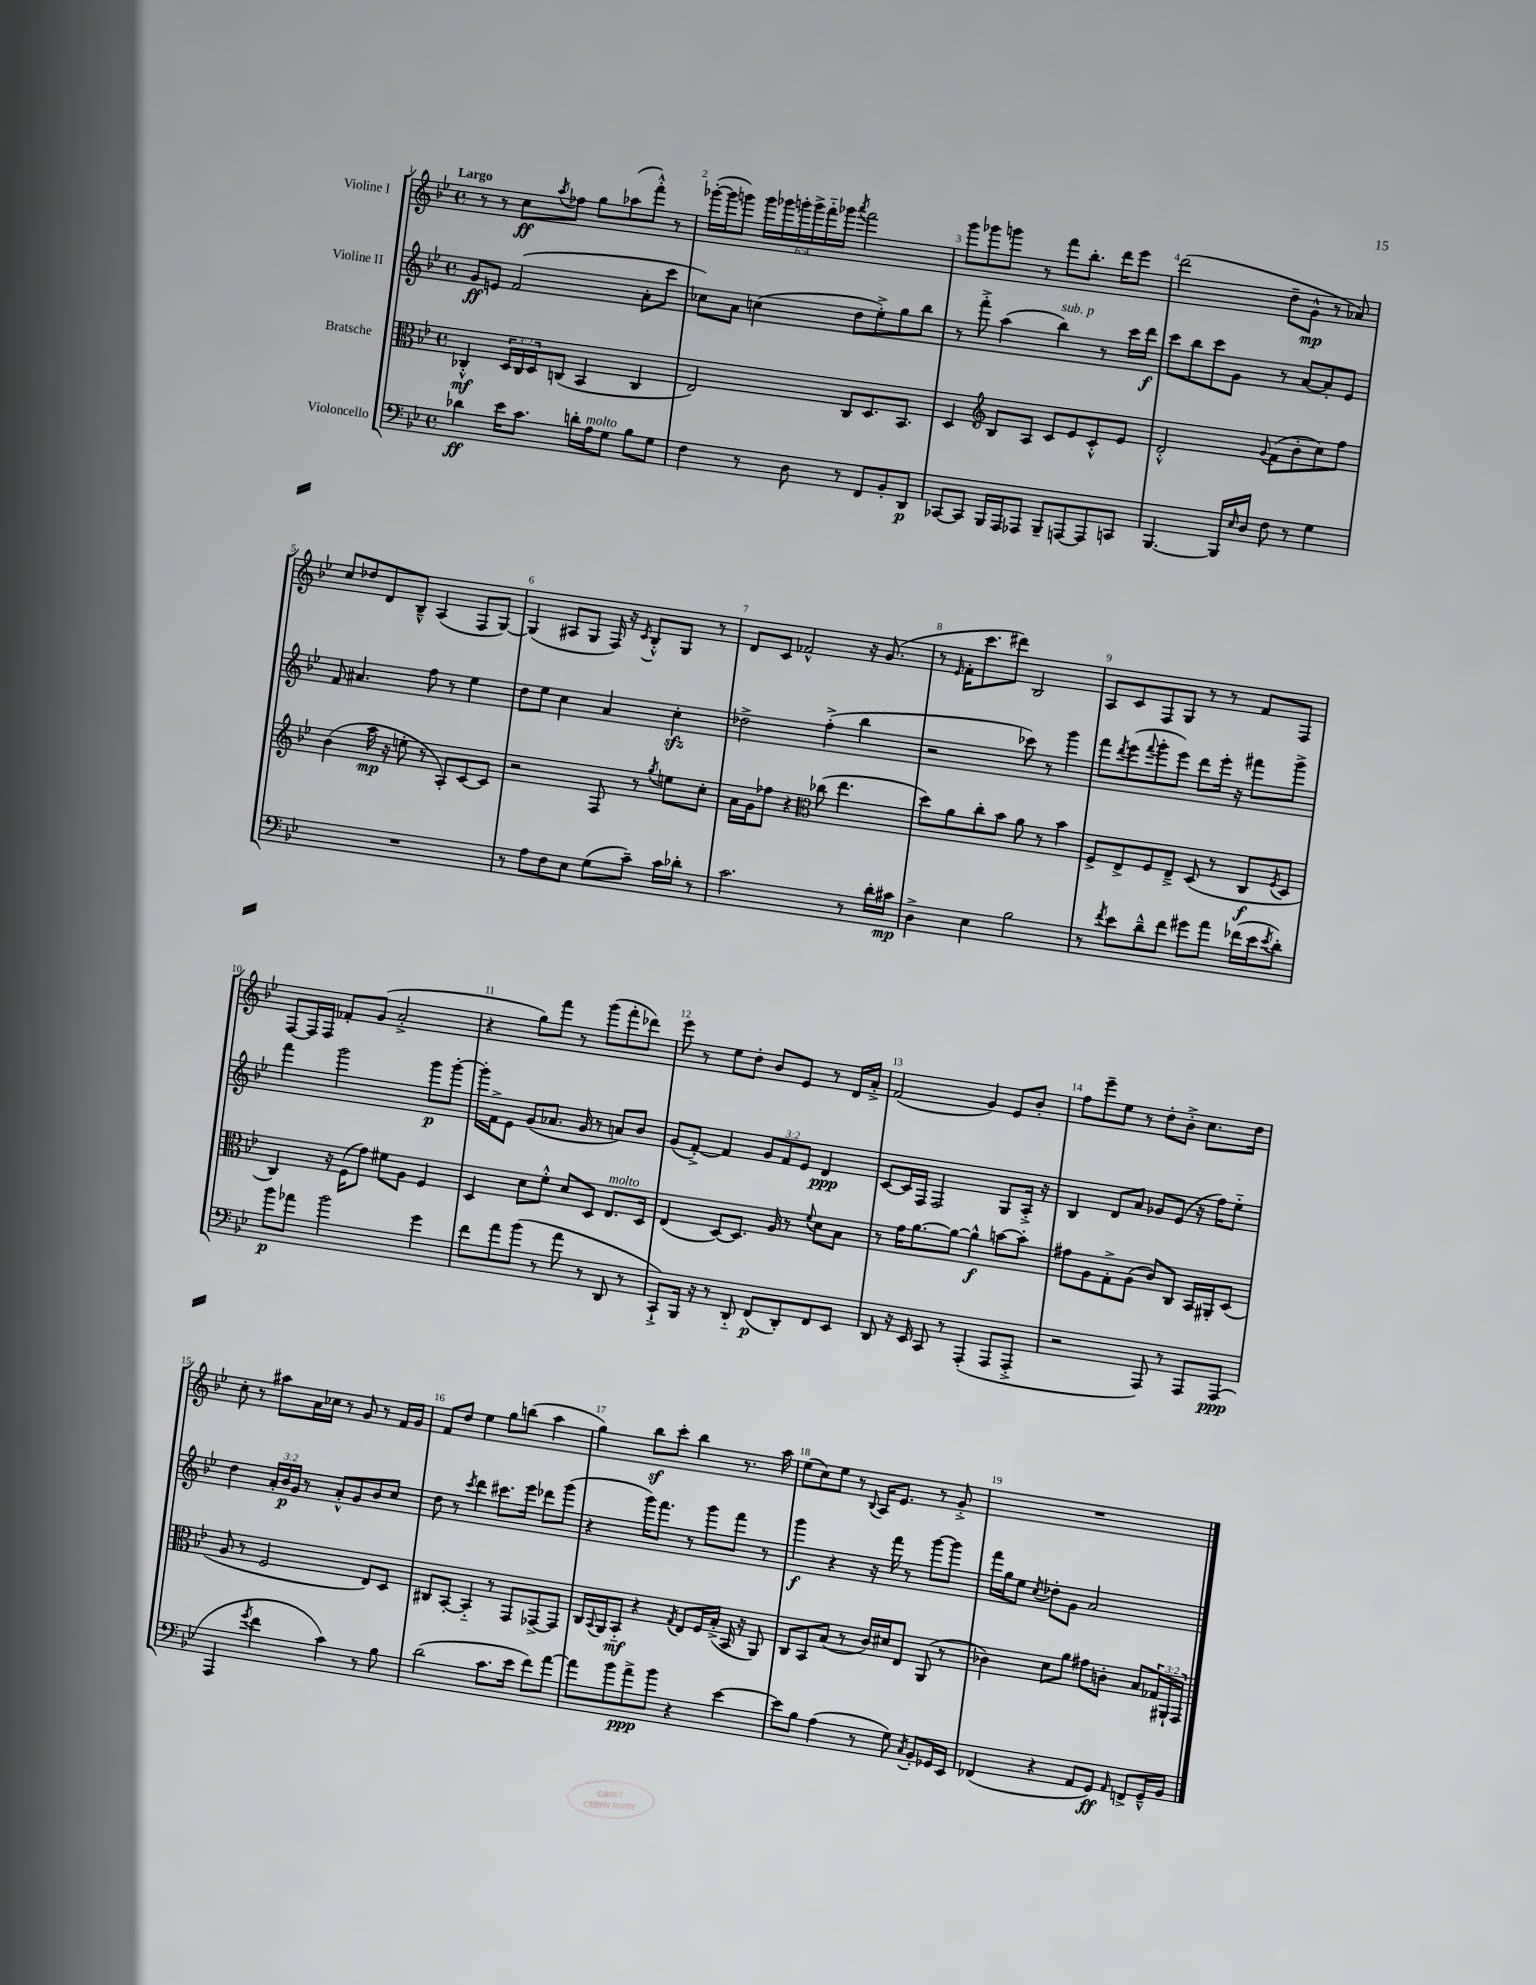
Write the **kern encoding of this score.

**kern	**dynam	**kern	**dynam	**kern	**dynam	**kern	**dynam
*part4	*part4	*part3	*part3	*part2	*part2	*part1	*part1
*staff4	*staff4	*staff3	*staff3	*staff2	*staff2	*staff1	*staff1
*I"Violoncello	*	*I"Bratsche	*	*I"Violine II	*	*I"Violine I	*
*clefF4	*	*clefC3	*	*clefG2	*	*clefG2	*
*k[b-e-]	*	*k[b-e-]	*	*k[b-e-]	*	*k[b-e-]	*
*M4/4	*	*M4/4	*	*M4/4	*	*M4/4	*
*met(c)	*	*met(c)	*	*met(c)	*	*met(c)	*
=1	=1	=1	=1	=1	=1	=1	=1
!	!	!	!	!	!	!LO:TX:a:B:t=Largo	!
4d-X\	ff	4C-X'^^/	mf	8g/L	ff	8r	.
.	.	.	.	8en/J	.	8r	.
16e-\KL	.	24D/LL	.	(2f/	.	8cc\L	ff
.	.	24C-/	.	.	.	.	.
8.c\J	.	.	.	.	.	.	.
.	.	24D/J	.	.	.	.	.
.	.	.	.	.	.	8qaa/	.
.	.	(8Cn/J	.	.	.	8ff-X\J	.
16dn'\LL	.	4BB-/	.	.	.	8gg\L	.
!LO:TX:a:i:t=molto	!	!	!	!	!	!	!
16A\J	.	.	.	.	.	.	.
8G\J	.	.	.	.	.	(8aa-X\	.
8B-\L	.	4C/	.	8a'\L	.	8fff'^^\J)	.
8G\J	.	.	.	8ccc\J	.	8r	.
=2	=2	=2	=2	=2	=2	=2	=2
4F\	.	2E-/)	.	8cc-X\L)	.	([16ggg-X'\LL	.
.	.	.	.	.	.	16ggg-\J]	.
.	.	.	.	8a\J	.	8gggn\J)	.
8r	.	.	.	(4ccn\	.	24ggg\LL	.
.	.	.	.	.	.	24ggg-X\	.
.	.	.	.	.	.	24gggn'\	.
8D\	.	.	.	.	.	24ggg^\	.
.	.	.	.	.	.	24fff\	.
.	.	.	.	.	.	24ggg-X\JJ	.
.	.	.	.	.	.	8qaaa/	.
8r	.	8C/L	.	8dd\L	.	2fff\	.
8FF/L	.	8.D/	.	8ee-'^\)	.	.	.
8BB-'/	.	.	.	8gg\	.	.	.
.	.	8.BB-/J	.	.	.	.	.
8DD/J	p	.	.	8bb-\J	.	.	.
=3	=3	=3	=3	=3	=3	=3	=3
[8CC-X/L	.	4D/	.	8r	.	8ggg\L	.
8CC-/J]	.	.	.	8fff'^\	.	8ggg-X\	.
*	*	*clefG2	*	*	*	*	*
16BBB-/LL	.	8B-/L	.	(4aa\	.	8gggn\J	.
16AAA/J	.	.	.	.	.	.	.
8AAA-X/J	.	8A/J	.	.	.	8r	.
!	!	!	!	!LO:TX:a:i:t=sub. p	!	!	!
8BBB-~/L	.	8c/L	.	4bb-\)	.	8fff\L	.
[8AAAn/	.	8e-/	.	.	.	8.bb-'\J	.
8AAA/]	.	8c'^^/	.	8r	.	.	.
.	.	.	.	.	.	16ddd\KL	.
8CCn/J	.	8e-/J	.	16ccc\LL	.	8eee-\J	.
.	.	.	.	16ddd\JJ	f	.	.
=4	=4	=4	=4	=4	=4	=4	=4
[4.BBB-/	.	2d'^^/	.	8ccc\L	.	(2ddd\	.
.	.	.	.	8bb-\	.	.	.
.	.	.	.	8ccc\	.	.	.
16BBB-/LL]	.	.	.	8g\J	.	.	.
16qqE-/	.	.	.	.	.	.	.
16D/JJ	.	.	.	.	.	.	.
.	.	8qqg/	.	.	.	.	.
8F\	.	(8f\L	.	8r	.	8dd~\L	.
8r	.	8b-'\	.	[8a/L	.	8g^^\J	mp
4G\	.	8cc\)	.	8a'/]	.	8r	.
.	.	8ff\J	.	8e-/J	.	8a-X/)	.
!!LO:LB:g=z
=5	=5	=5	=5	=5	=5	=5	=5
1r	.	(4b-\	.	8f/	.	8cc/L	.
.	.	.	.	4.a#X/	.	8dd-X/	.
.	.	16aa\	mp	.	.	8d/	.
.	.	16r	.	.	.	.	.
.	.	8een'\	.	.	.	8B-~^^/J	.
.	.	8r	.	8ff\	.	(4A/	.
.	.	8A'/L)	.	8r	.	.	.
.	.	[8c/	.	4ee-\	.	8F/L	.
.	.	8c/J]	.	.	.	[8G/J)	.
=6	=6	=6	=6	=6	=6	=6	=6
8r	.	2r	.	8dd\L	.	(4G/]	.
8A\L	.	.	.	8ee-\J	.	.	.
8F\	.	.	.	4cc\	.	8A#X/L	.
8E-\J	.	.	.	.	.	8G/J	.
(8G\L	.	8F/	.	4a/	.	16F/)	.
.	.	.	.	.	.	16r	.
.	.	.	.	.	.	8qc/	.
8c~\J)	.	8r	.	.	.	8B-'^^/L	.
.	.	8qgg/	.	.	.	.	.
16c\LL	.	8een\L	.	4cczz'\	.	8G/J	.
16d-X'\JJ	.	.	.	.	.	.	.
8r	.	8cc'\J	.	.	.	8r	.
=7	=7	=7	=7	=7	=7	=7	=7
2.c\	.	16a\LL	.	2dd-X^\	.	8d/L	.
.	.	16g\J	.	.	.	.	.
.	.	8ff-X\J	.	.	.	8c/J	.
.	.	4r	.	.	.	2f-X^^/	.
*	*	*clefC3	*	*	*	*	*
.	.	(8cc-X\	.	(4ff'^\	.	.	.
.	.	4.ee-\	.	.	.	.	.
8r	.	.	.	4bb-\	.	16r	.
.	.	.	.	.	.	(8.g/	.
16d'\LL	.	.	.	.	.	.	.
16c#X\JJ	mp	.	.	.	.	.	.
=8	=8	=8	=8	=8	=8	=8	=8
4D^\	.	8dd\L)	.	2r	.	8r	.
.	.	.	.	.	.	16qqe-/	.
.	.	8a\	.	.	.	16f'\KL	.
.	.	.	.	.	.	8.ccc\	.
4E-\	.	8cc'\	.	.	.	.	.
.	.	8b-\J	.	.	.	8ddd#X\J)	.
2B-\	.	8a\	.	8ccc-X\)	.	2B-/	.
.	.	8r	.	8r	.	.	.
.	.	4b-\	.	4ggg\	.	.	.
=9	=9	=9	=9	=9	=9	=9	=9
8r	.	8F^/L	.	8fff\L	.	8A/L	.
8qf/	.	.	.	8qddd/	.	.	.
8e-\L	.	8E-^/	.	(8eee-\	.	8c/	.
.	.	.	.	8qqfff/	.	.	.
8d~^^\	.	8F/	.	8ggg'\	.	8F/	.
8f\J	.	8E-~^/J	.	8eee-\J)	.	8G/J	.
8g#X\L	.	(8D/	.	8ddd\L	.	8r	.
8a\J	.	8r	.	16eee-'\Jk	.	8r	.
.	.	.	.	16r	.	.	.
(16f-X\LL	.	8C/L	f	8fff#X\L	.	8f/L	.
16e-\J	.	.	.	.	.	.	.
8qe-/	.	8qF/	.	.	.	.	.
8d'\J)	.	8D/J	.	8ggg^\J	.	8F/J	.
!!LO:LB:g=z
=10	=10	=10	=10	=10	=10	=10	=10
8b-\L	p	4C/)	.	4fff\	.	[8F/L	.
8a-X\J	.	.	.	.	.	16F/L]	.
.	.	.	.	.	.	16F/JJ	.
2b-\	.	16r	.	2ggg\	.	8f-X'/L	.
.	.	(16F\KL	.	.	.	.	.
.	.	8g\J)	.	.	.	(8g/J	.
.	.	8f#X\L	.	.	.	2a'^/	.
.	.	8A\J	.	.	.	.	.
4g\	.	4F/	.	8ggg\L	p	.	.
.	.	.	.	[8ggg'\J	.	.	.
=11	=11	=11	=11	=11	=11	=11	=11
8f\L	.	4D/	.	16ggg'\LL]	.	4r	.
.	.	.	.	16f^\J	.	.	.
8a\	.	.	.	8e-\J	.	.	.
(8b-\J	.	8d\L	.	(8g/L	.	8gg\L)	.
8r	.	8f'^^\J	.	8.a-X/J	.	8fff\J	.
8a\	.	8d/L	.	.	.	8r	.
.	.	.	.	16g/	.	.	.
8r	.	8D/J	.	8r	.	(8ggg\L	.
!	!	!LO:TX:a:i:t=molto	!	!	!	!	!
8DD/	.	8.E-/L	.	8an/L)	.	8fff'\	.
8r	.	.	.	8b-/J	.	8ddd-X\J)	.
.	.	16D/Jk	.	.	.	.	.
=12	=12	=12	=12	=12	=12	=12	=12
8CC`^/L)	.	(4E-/	.	(8g/L	.	8eee-\	.
16BBB-/Jk	.	.	.	[8f'^/J)	.	8r	.
16r	.	.	.	.	.	.	.
8r	.	[8D/L)	.	4f/]	.	8ee-\L	.
8DD/	.	8.D/J]	.	.	.	8dd'\J	.
(8FF/L	p	.	.	12g/L	.	8b-/L	.
.	.	16A/	.	.	.	.	.
.	.	.	.	12f/	.	.	.
8DD'/)	.	8r	.	.	.	8e-/J	.
.	.	.	.	12e-/J	.	.	.
.	.	8qqf/	.	.	.	.	.
8FF/	.	8d\L	.	4d/	ppp	8r	.
8EE-/J	.	8B-\J	.	.	.	16d/LL	.
.	.	.	.	.	.	16a'^/JJ	.
=13	=13	=13	=13	=13	=13	=13	=13
8DD/	.	8r	.	[8c/L	.	(2f/	.
16r	.	16g\KL	.	16c/L]	.	.	.
16EE-/	.	[8.a\	.	16F/JJ	.	.	.
8CC/	.	.	.	2F/	.	.	.
8r	.	8a\J_	.	.	.	.	.
(4AAA'/	.	4a^^\]	f	.	.	4g/)	.
8AAA/L	.	[8bn\L	.	8G/L	.	8e-/L	.
8AAA'^/J	.	8b'\J]	.	16A'^/Jk	.	8b-'/J	.
.	.	.	.	16r	.	.	.
=14	=14	=14	=14	=14	=14	=14	=14
2r	.	8g#X\L	.	4B-/	.	8ff\L	.
.	.	8A\	.	.	.	8eee-~\	.
.	.	8G'^\	.	8d/L	.	8ee-\J	.
.	.	(8A\J	.	8a/J	.	8r	.
8AAA/)	.	8c/L)	.	8g-X/L	.	8dd'\L	.
8r	.	8C/J	.	(8e-/J	.	8b-'^\J	.
8AAA/L	.	16BB-/LL	.	16r	.	8.cc\L	.
.	.	16AA#X'/J	.	16ff\KL)	.	.	.
(8AAA/J	ppp	(8D/J	.	8ee-\J	.	.	.
.	.	.	.	.	.	16dd\Jk	.
!!LO:LB:g=z
=15	=15	=15	=15	=15	=15	=15	=15
4AAA/	.	8A/	.	4dd\	.	8cc'\	.
.	.	8r	.	.	.	8r	.
8qg/	.	.	.	.	.	.	.
4f\	.	2F/	.	24a'/LL	.	8aa#X\L	.
.	.	.	.	24b-/	p	.	.
.	.	.	.	24g/JJ	.	.	.
.	.	.	.	8r	.	16a\L	.
.	.	.	.	.	.	16cc-X\JJ	.
4c\)	.	.	.	8a'^^/L	.	8r	.
.	.	.	.	8g/	.	8g/	.
8r	.	8E-/L)	.	8b-/	.	8r	.
8B-\	.	8D/J	.	8cc/J	.	16f/LL	.
.	.	.	.	.	.	16g/JJ	.
=16	=16	=16	=16	=16	=16	=16	=16
(2d\	.	8C#X/L	.	8dd\	.	8f/L	.
.	.	[8BB-'/J	.	8r	.	8dd/J	.
.	.	.	.	8qccc/	.	.	.
.	.	4BB-/]	.	4ddd\	.	4ee-\	.
8.c\L	.	8r	.	8.ccc#X\L	.	8gg\L	.
.	.	8GG/L	.	.	.	(8bbn\J	.
16e-\Jk	.	.	.	16eee-\Jk	.	.	.
8f\L)	.	[8GG-X^/	.	8ddd-X\L	.	4aa\	.
[8a\J	.	8GG-/J]	.	(8ggg\J	.	.	.
=17	=17	=17	=17	=17	=17	=17	=17
8a\L]	.	16C/LL	.	4r	.	4gg\)	.
.	.	8qqBB-/	.	.	.	.	.
.	.	16AA/J	.	.	.	.	.
8b-\	.	8BB-/J	mf	.	.	.	.
8a^\	ppp	4r	.	16ggg\KL)	.	8bb-z\L	.
.	.	.	.	8.fff\J	.	.	.
8b-\J	.	.	.	.	.	8ccc'\J	.
.	.	8qG/	.	.	.	.	.
4r	.	8E-/L	.	8r	.	4bb-\	.
.	.	16F/L	.	8ggg\L	.	.	.
.	.	(16B-'^/JJ	.	.	.	.	.
[4e-\	.	16BB-/	.	8fff\J	.	8.r	.
.	.	16r	.	.	.	.	.
.	.	8AA/)	.	8r	.	.	.
.	.	.	.	.	.	16aa\	.
=18	=18	=18	=18	=18	=18	=18	=18
8e-\L]	.	8C/L	.	4ggg\	f	(8ee-\L	.
8B-\J	.	8BB-/	.	.	.	8cc\)	.
(4A\	.	(8B-/J	.	4r	.	8ee-\J	.
.	.	8r	.	.	.	8r	.
.	.	.	.	.	.	8qqB-/	.
8r	.	16c/LL)	.	16r	.	16A/KL	.
.	.	16d#X/J	.	16fff\	.	8.e-/J	.
8G\)	.	8E-/J	.	8r	.	.	.
8qC/	.	.	.	.	.	.	.
8BB-'/L	.	(8AA/	.	[8ggg\L	.	8r	.
16GG-X/L	.	8r	.	8ggg\J]	.	8g'^/	.
16EE-/JJ	.	.	.	.	.	.	.
=19	=19	=19	=19	=19	=19	=19	=19
(4FF-X/	.	4c-X\)	.	16fff\LL	.	1r	.
.	.	.	.	16gg\J	.	.	.
.	.	.	.	8ee-\J	.	.	.
.	.	.	.	8qcc/	.	.	.
4r	.	8d\L	.	8dd-X'\L	.	.	.
.	.	8a\J	.	8g\J	.	.	.
8AA/L	.	8g#X\L	.	2a/	.	.	.
8GG/J)	ff	8cn'\J	.	.	.	.	.
16qqAA/	.	.	.	.	.	.	.
8FFn^/L	.	8B-/L	.	.	.	.	.
16GG~^^/L	.	24G-X/L	.	.	.	.	.
.	.	24AA#X`/	.	.	.	.	.
16BB-/JJ	.	.	.	.	.	.	.
.	.	24GG/JJ	.	.	.	.	.
==	==	==	==	==	==	==	==
*-	*-	*-	*-	*-	*-	*-	*-
